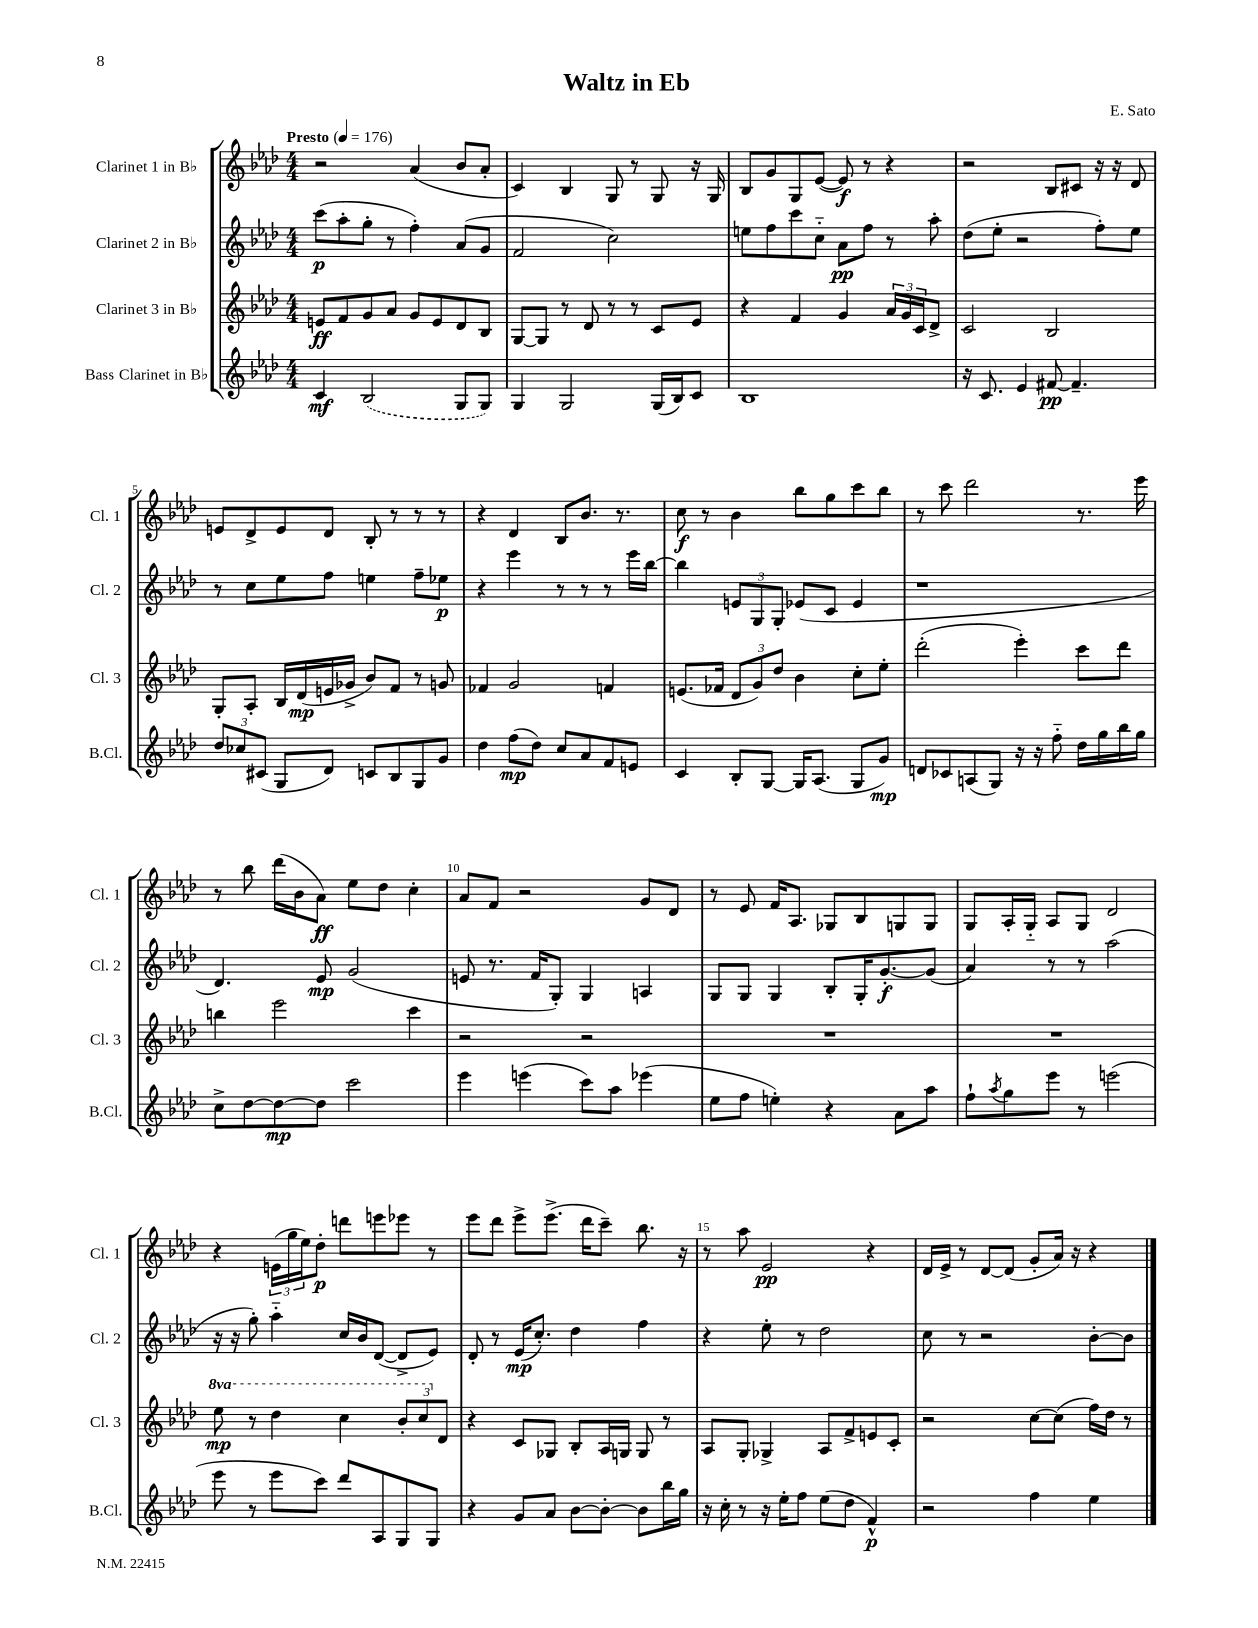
\header { title = "Waltz in Eb" composer = "E. Sato" }
<<
\new StaffGroup <<
\new Staff = "s0" \with { instrumentName = "Clarinet 1 in Bb" shortInstrumentName = "Cl. 1" } {
    \clef treble \key aes \major \numericTimeSignature \time 4/4 \tempo "Presto" 4 = 176
    r2 aes'4( bes'8 aes'8-. |
    c'4) bes4 g8 r8 g8 r16 g16 |
    bes8 g'8 g8 ees'8~( ees'8\f) r8 r4 |
    r2 bes8 cis'8 r16 r16 des'8 |
    e'8 des'8-> e'8 des'8 bes8-. r8 r8 r8 |
    r4 des'4 bes8 bes'8. r8. |
    c''8\f r8 bes'4 bes''8 g''8 c'''8 bes''8 |
    r8 c'''8 des'''2 r8. ees'''16 |
    r8 bes''8 des'''16( bes'16 aes'8\ff) ees''8 des''8 c''4-. |
    aes'8 f'8 r2 g'8 des'8 |
    r8 ees'8 f'16 aes8. ges8 bes8 g8 g8 |
    g8 aes16-. g16-_ aes8 g8 des'2 |
    r4 \tuplet 3/2 { e'16( g''16 ees''16) } des''8-.\p d'''8 e'''8 ees'''8 r8 |
    ees'''8 des'''8 ees'''8-> ees'''8.->( des'''16 c'''8--) bes''8. r16 |
    r8 aes''8 ees'2\pp r4 |
    des'16 ees'16-> r8 des'8~ des'8( g'8-. aes'16) r16 r4 \bar "|." |
}
\new Staff = "s1" \with { instrumentName = "Clarinet 2 in Bb" shortInstrumentName = "Cl. 2" } {
    \clef treble \key aes \major \numericTimeSignature \time 4/4
    c'''8\p( aes''8-. g''8-. r8 f''4-.) aes'8( g'8 |
    f'2 c''2) |
    e''8 f''8 c'''8 c''8-_ aes'8\pp f''8 r8 aes''8-. |
    des''8( ees''8-. r2 f''8-.) ees''8 |
    r8 c''8 ees''8 f''8 e''4 f''8-- ees''8\p |
    r4 ees'''4 r8 r8 r8 ees'''16 bes''16~ |
    bes''4 \tuplet 3/2 { e'8 g8 g8-. } ees'8( c'8 ees'4 |
    r1 |
    des'4.) ees'8\mp g'2( |
    e'8 r8. f'16 g8-.) g4 a4 |
    g8 g8 g4 bes8-. g16-. g'8.~-.\f g'8( |
    aes'4) r8 r8 aes''2( |
    r16 r16 g''8-.) aes''4-_ c''16 bes'16 des'8~( des'8-> ees'8) |
    des'8-. r8 ees'16\mp( c''8.-.) des''4 f''4 |
    r4 ees''8-. r8 des''2 |
    c''8 r8 r2 bes'8~-. bes'8 \bar "|." |
}
\new Staff = "s2" \with { instrumentName = "Clarinet 3 in Bb" shortInstrumentName = "Cl. 3" } {
    \clef treble \key aes \major \numericTimeSignature \time 4/4 \set Staff.ottavationMarkups = #ottavation-simple-ordinals
    e'8\ff f'8 g'8 aes'8 g'8 e'8 des'8 bes8 |
    g8~ g8 r8 des'8 r8 r8 c'8 ees'8 |
    r4 f'4 g'4 \tuplet 3/2 { aes'16 g'16 c'16 } des'8-> |
    c'2 bes2 |
    g8-. aes8-. bes16 des'16\mp( e'16 ges'16-> bes'8) f'8 r8 g'8 |
    fes'4 g'2 f'4 |
    e'8.( fes'16 \tuplet 3/2 { des'8 g'8) des''8 } bes'4 c''8-. ees''8-. |
    des'''2-.( ees'''4-.) c'''8 des'''8 |
    b''4 ees'''2 c'''4 |
    r2 r2 |
    R1 |
    R1 |
    \ottava #1 ees'''8\mp r8 des'''4 c'''4 \tuplet 3/2 { bes''8-. c'''8 \ottava #0 des'8 } |
    r4 c'8 ges8 bes8-. aes16 g16 g8 r8 |
    aes8 g8-. ges4-> aes8 f'8-> e'8 c'8-. |
    r2 c''8~ c''8( f''16) des''16 r8 \bar "|." |
}
\new Staff = "s3" \with { instrumentName = "Bass Clarinet in Bb" shortInstrumentName = "B.Cl." } {
    \clef treble \key aes \major \numericTimeSignature \time 4/4
    c'4\mf \once \slurDashed bes2( g8 g8) |
    g4 g2 g16( bes16) c'8 |
    bes1 |
    r16 c'8. ees'4 fis'8~\pp fis'4.-- |
    \tuplet 3/2 { des''8 ces''8 cis'8( } g8 des'8) c'8 bes8 g8 g'8 |
    des''4 f''8\mp( des''8) c''8 aes'8 f'8 e'8 |
    c'4 bes8-. g8~ g16 aes8.( g8 g'8\mp) |
    d'8 ces'8 a8( g8) r16 r16 f''8-_ des''16 g''16 bes''16 g''16 |
    c''8-> des''8~ des''8~\mp des''8 c'''2 |
    ees'''4 e'''4( c'''8) aes''8 ees'''4( |
    ees''8 f''8 e''4-.) r4 aes'8 aes''8 |
    f''8-! \acciaccatura { aes''8 } g''8 ees'''8 r8 e'''2( |
    ees'''8 r8 ees'''8 c'''8) des'''8 aes8 g8 g8 |
    r4 g'8 aes'8 bes'8~ bes'8~-. bes'8 bes''16 g''16 |
    r16 c''16-. r8 r16 ees''16-. f''8 ees''8( des''8 f'4-^\p) |
    r2 f''4 ees''4 \bar "|." |
}
>>
>>
\layout { \context { \Score \override BarNumber.break-visibility = ##(#f #t #t) barNumberVisibility = #(every-nth-bar-number-visible 5) } }
